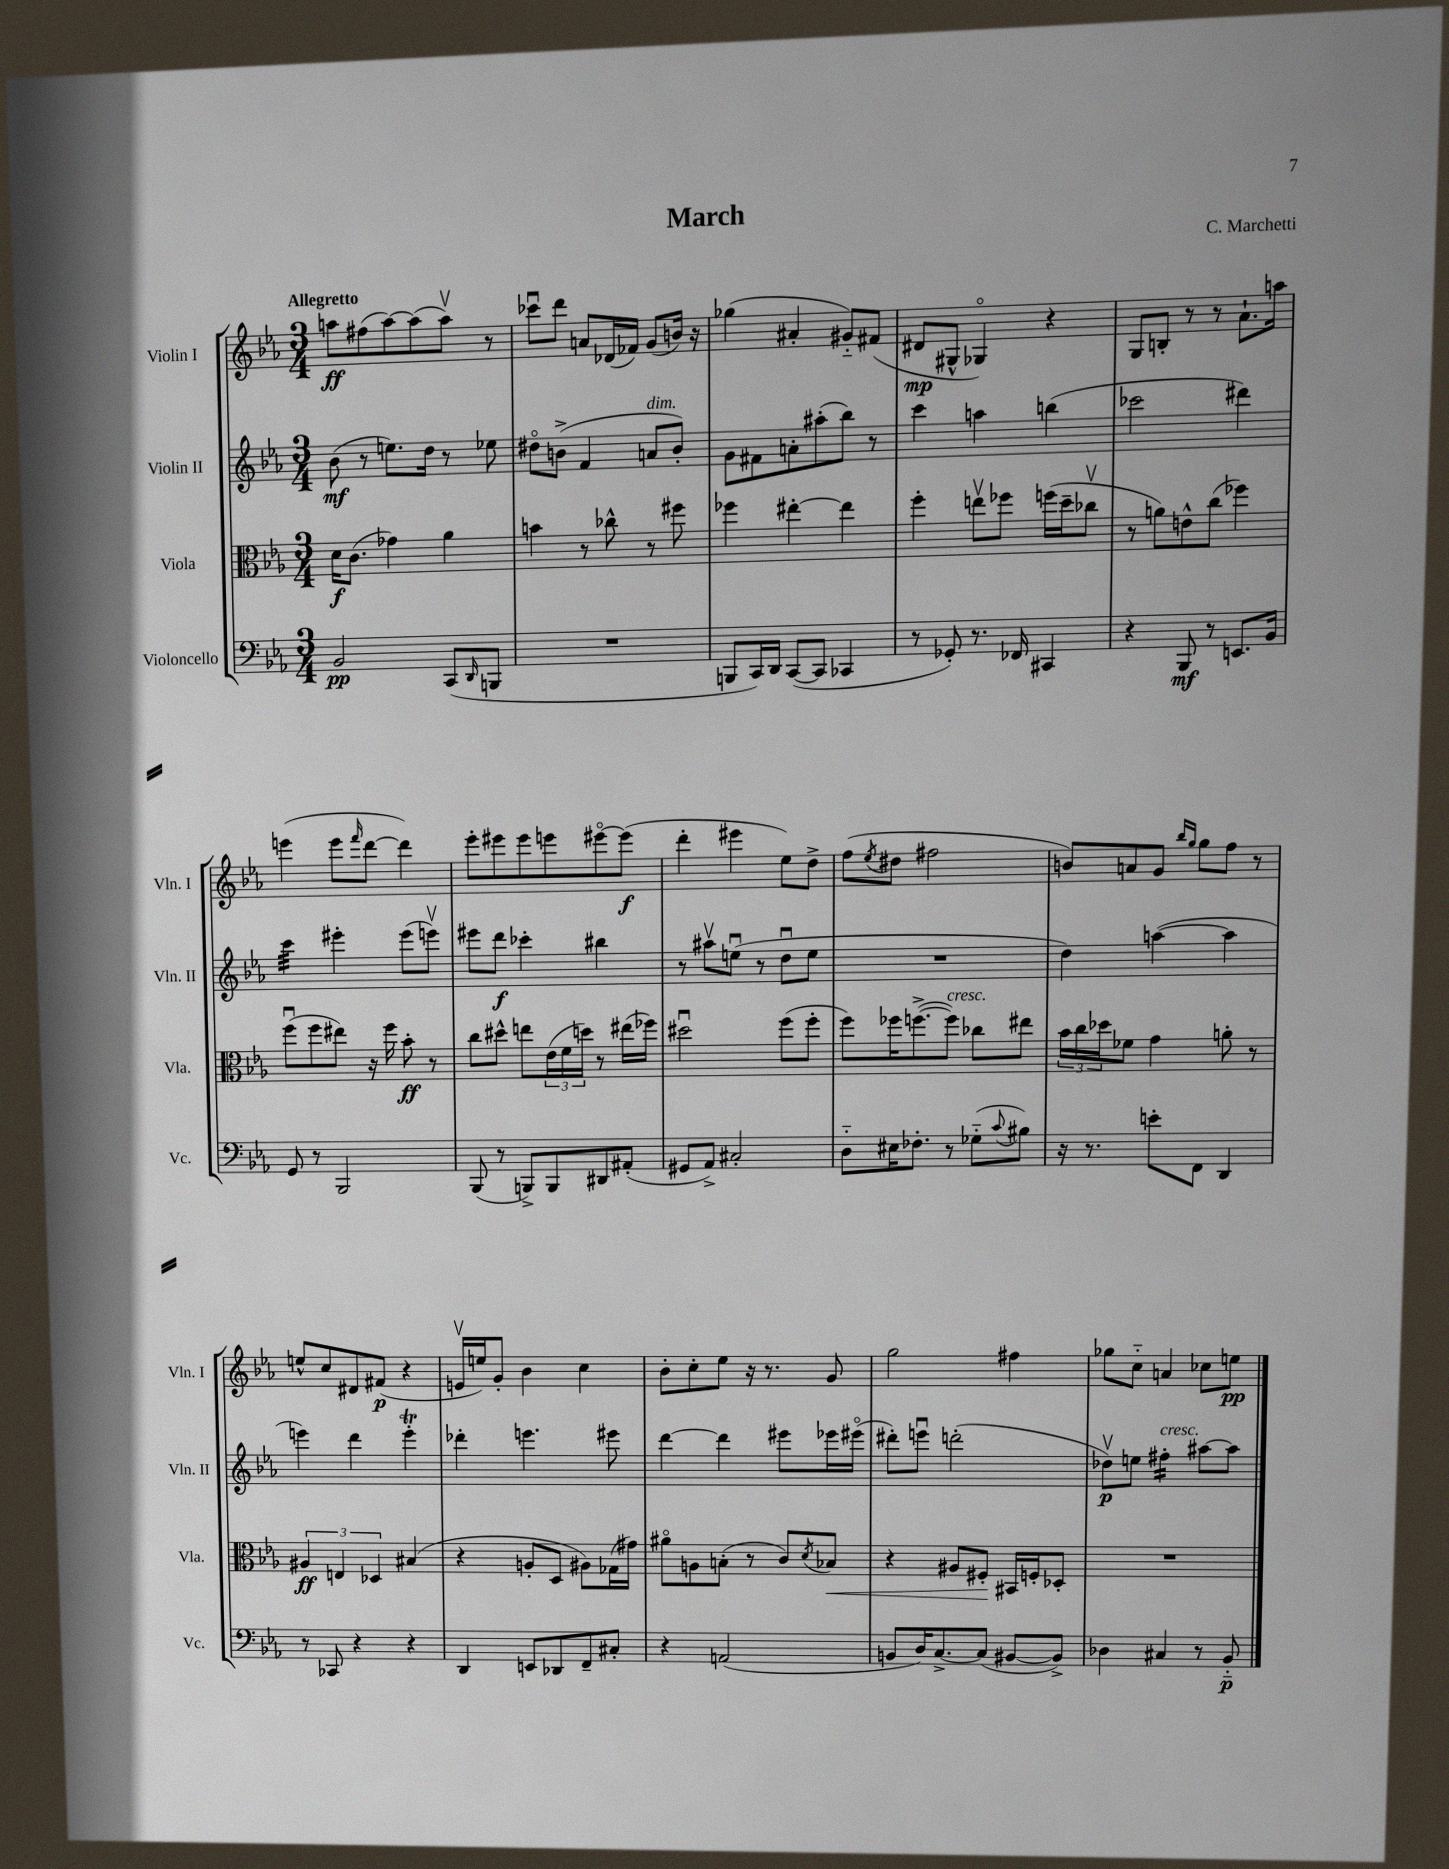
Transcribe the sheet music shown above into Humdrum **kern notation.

**kern	**kern	**kern	**kern
*staff4	*staff3	*staff2	*staff1
*clefF4	*clefC3	*clefG2	*clefG2
*k[b-e-a-]	*k[b-e-a-]	*k[b-e-a-]	*k[b-e-a-]
*M3/4	*M3/4	*M3/4	*M3/4
2BB-	16d	(8b-	8aa
.	(8.c	.	.
.	.	8r	(8ff#
.	4g-)	8.ee)	[8aa)
.	.	.	(8aa]
.	.	16dd	.
(8CC	4a-	8r	8aav)
16qqDD	.	.	.
8BBB	.	8ee-	8r
=	=	=	=
2.r	4b	8dd#o	8ccc-u
.	.	(8b^	8ddd
.	8r	4f	8a
.	8cc-^^	.	(16d-
.	.	.	16f-)
.	8r	8a	(8g
.	8ff#	8b')	16b)
.	.	.	16r
=	=	=	=
8BBB	4ff-	8g	(4gg-
16CC)	.	8f#	.
16DD	.	.	.
([8CC	[4ee#'	8a'	4a#'
8CC]	.	(8aa#'	.
4CC-	4ee#]	8bb-)	8g#'~)
.	.	8r	(8f#
=	=	=	=
8r	4ff'	4ccc	8d#
8GG-')	.	.	8G#^^
8.r	8eev	4aa	4G-o)
.	8ff-	.	.
16FF-	.	.	.
4CC#	(16ff	(4bb	4r
.	16dd~	.	.
.	8cc-v	.	.
=	=	=	=
4r	8r	2ccc-	8G
.	8a)	.	8B'
8BBB-	8e^^	.	8r
8r	(8cc	.	8r
8.EE	4ff-)	4ddd#)	8.a-`
16BB-	.	.	16aa
=	=	=	=
8GG	(8ffu	4ccc	(4eee
8r	8ff	.	.
2BBB-	8ee#)	4eee#'	8eee
.	.	.	16qqfff
.	16r	.	[8ddd
.	16ff	.	.
.	8b-'	(8eee#	4ddd])
.	8r	8eeev)	.
=	=	=	=
(8BBB-	8cc	8eee#	8eee-'
8r	8dd#^^	8ddd	8eee#
8BBB^)	8ee	4ccc-'	8eee#
8BBB	(24e-	.	8eee
.	24f	.	.
.	24dd)	.	.
8DD#	8r	4bb#	[8eee#o
(8AA#'	(16ee#	.	(8eee#]
.	16ff-)	.	.
=	=	=	=
8GG#	2dd#u	8r	4ddd'
8AA-^)	.	8aa#v	.
2C#'	.	(8eeu	4eee#
.	.	8r	.
.	(8ff	8ddu	8ee-)
.	8ff'	8ee	8dd^
=	=	=	=
8D'~	8ff)	2.r	(8ff
.	.	.	8qee-
16E#	16ff-	.	8dd#
8.F-'	([8.ff^	.	.
.	.	.	2ff#
8r	8ff])	.	.
(8G-'~	8cc-	.	.
8qqc	.	.	.
8B#)	8ee#	.	.
=	=	=	=
16r	24b-	4dd)	8b)
.	24cc	.	.
8.r	.	.	.
.	24dd-	.	.
.	8f-	.	8a
8e'	4g	([4aa	8g
.	.	.	16qqbb-
.	.	.	16qqgg
8FF	.	.	8gg
4DD	8a'	4aa]	8ff
.	8r	.	8r
=	=	=	=
8r	6A#	4eee)	8ee^^
8CC-	.	.	8cc
.	6E	.	.
4r	.	4ddd	8d#
.	6D-	.	.
.	.	.	(8f#
4r	(4B#	4eee'	4r
=	=	=	=
4DD	4r	4ddd-'	16ev
.	.	.	16ee)
.	.	.	8g'
8EE	8A'	4.eee	4b-
8DD-	8D	.	.
8FF~	8A#)	.	4cc
8C#'	(16G-	8eee#	.
.	16g#)	.	.
=	=	=	=
4r	8a#o	[4ddd	8b-'
.	8A	.	8cc'
(2AA	(8B'	4ddd]	8ee-
.	8r	.	16r
.	.	.	8.r
.	8c)	8eee#	.
.	8qd	.	.
.	8B-	16eee-	8g
.	.	(16eee#o	.
=	=	=	=
8BB	4r	8ddd#')	2gg
16D)	.	8eeeu	.
[8.C^	.	.	.
.	8A#	(2ddd'	.
(8C]	8F#'	.	.
[8BB#	16BB#	.	4ff#
.	16F'	.	.
8BB#^])	8D-'	.	.
=	=	=	=
4D-	2.r	8dd-v)	8gg-
.	.	8ee	8cc'~
4C#	.	4ff#'	4a
8r	.	[8aa#	8cc-
8BB-'~	.	8aa#]	8ee
==	==	==	==
*-	*-	*-	*-
